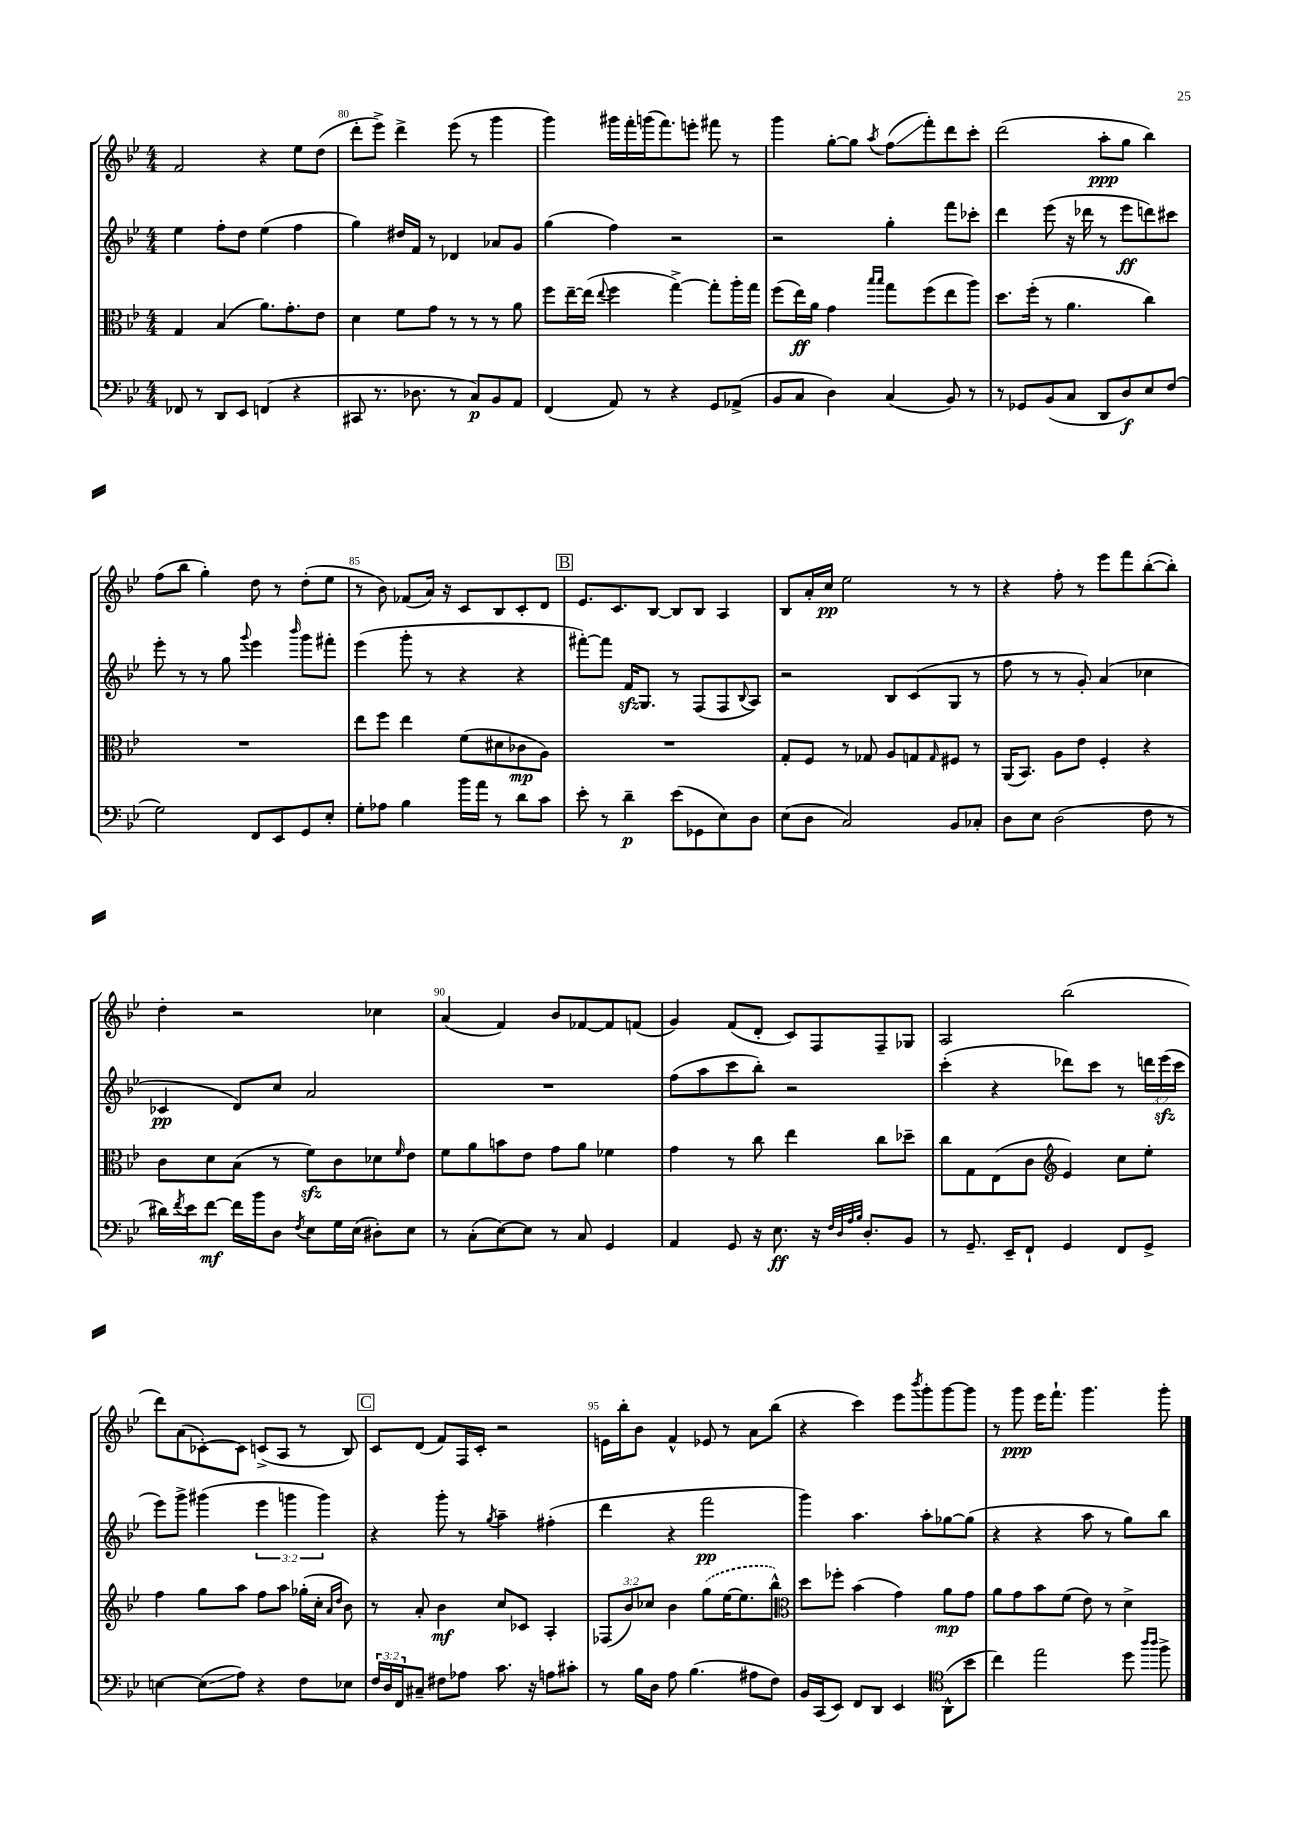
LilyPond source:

<<
\new StaffGroup <<
\new Staff = "s0" {
    \clef treble \key bes \major \numericTimeSignature \time 4/4
    f'2 r4 ees''8 d''8( |
    d'''8-. ees'''8->) d'''4-> ees'''8( r8 g'''4 |
    g'''4) gis'''16 f'''16-. g'''16( f'''8.) e'''8-. fis'''8 r8 |
    g'''4 g''8~-. g''8 \acciaccatura { a''8 } f''8\glissando( f'''8-.) d'''8 c'''8-. |
    d'''2( a''8-.\ppp g''8 bes''4) |
    f''8( bes''8 g''4-.) d''8 r8 d''8-.( ees''8 |
    r8 bes'8) fes'8( a'16) r16 c'8 bes8 c'8-. d'8 |
    \mark \markup { \box "B" } ees'8. c'8. bes8~ bes8 bes8 a4 |
    bes8 a'16-. c''16\pp ees''2 r8 r8 |
    r4 f''8-. r8 ees'''8 f'''8 bes''8~-.( bes''8-.) |
    d''4-. r2 ces''4 |
    a'4( f'4) bes'8 fes'8~ fes'8 f'8( |
    g'4) f'8( d'8-. c'8) f8 f8-- ges8 |
    a2 bes''2( |
    d'''8) a'8( ces'8~-.) ces'8 c'8->( a8 r8 bes8) |
    \mark \markup { \box "C" } c'8 d'8( f'8) f16 c'16-. r2 |
    e'16 bes''16-. bes'8 f'4-^ ees'8 r8 a'8 bes''8( |
    r4 c'''4) ees'''8 \acciaccatura { bes'''8 } g'''8-. g'''8~ g'''8 |
    r8 g'''8\ppp ees'''16 f'''8.-! g'''4. g'''8-. \bar "|." |
}
\new Staff = "s1" {
    \clef treble \key bes \major \numericTimeSignature \time 4/4 \override Staff.TupletNumber.text = #tuplet-number::calc-fraction-text
    ees''4 f''8-. d''8 ees''4( f''4 |
    g''4) dis''16 f'16 r8 des'4 aes'8 g'8 |
    g''4( f''4) r2 |
    r2 g''4-. f'''8 ces'''8-. |
    d'''4 ees'''8( r16 des'''16 r8 ees'''8\ff d'''8) cis'''8 |
    ees'''8-. r8 r8 g''8 \appoggiatura { g'''8 } ees'''4 \grace { bes'''16 } g'''8 fis'''8-. |
    ees'''4( g'''8-. r8 r4 r4 |
    \mark \markup { \box "B" } fis'''8~-.) fis'''8 f'16\sfz g8. r8 f8( f8 \appoggiatura { bes8 } a8) |
    r2 bes8 c'8( g8 r8 |
    f''8 r8 r8 g'8-.) a'4( ces''4 |
    ces'4\pp d'8) c''8 a'2 |
    R1 |
    f''8( a''8 c'''8 bes''8-.) r2 |
    c'''4-.( r4 des'''8) c'''8 r8 \tuplet 3/2 { d'''16 ees'''16\sfz( c'''16 } |
    ees'''8) g'''8-> gis'''4( \tuplet 3/2 { ees'''4 g'''4 g'''4) } |
    \mark \markup { \box "C" } r4 g'''8-. r8 \acciaccatura { g''8 } a''4-- fis''4-.( |
    d'''4 r4 f'''2\pp |
    g'''4) a''4. a''8-. ges''8~ ges''8( |
    r4 r4 a''8 r8 g''8) bes''8 \bar "|." |
}
\new Staff = "s2" {
    \clef alto \key bes \major \numericTimeSignature \time 4/4 \override Staff.TupletNumber.text = #tuplet-number::calc-fraction-text
    g4 bes4( a'8.) g'8.-. ees'8 |
    d'4 f'8 g'8 r8 r8 r8 a'8 |
    f''8 ees''16~-- ees''16( \appoggiatura { ees''8 } f''4 g''4~->) g''8-. a''16-. g''16 |
    f''8( ees''16\ff) a'16 g'4 \grace { bes''16 bes''16 } g''8 f''8( ees''8 a''8) |
    d''8. f''16-.( r8 a'4. c''4) |
    R1 |
    ees''8 f''8 ees''4 f'8( dis'8 ces'8\mp a8) |
    \mark \markup { \box "B" } R1 |
    g8-. f8 r8 ges8 a8 g8 \grace { g16 } fis8 r8 |
    a,16( bes,8.) a8 ees'8 f4-. r4 |
    c'8 d'8 bes8( r8 f'8\sfz) c'8 des'8 \grace { f'16 } ees'8 |
    f'8 a'8 b'8 ees'8 g'8 a'8 fes'4 |
    g'4 r8 c''8 ees''4 c''8 des''8-- |
    c''8 g8 ees8( c'8 \clef treble ees'4) c''8 ees''8-. |
    f''4 g''8 a''8 f''8 a''8 ges''16-.( c''16-. \grace { a'16 d''16 } bes'8) |
    \mark \markup { \box "C" } r8 a'8-. bes'4\mf c''8 ces'8 a4-. |
    \tuplet 3/2 { fes8( bes'8) ces''8 } bes'4 \once \slurDashed g''8( ees''16~ ees''8. bes''8-^) |
    \clef alto d''8 fes''8-. bes'4( g'4) a'8\mp g'8 |
    a'8 g'8 bes'8 f'8( ees'8) r8 d'4-> \bar "|." |
}
\new Staff = "s3" {
    \clef bass \key bes \major \numericTimeSignature \time 4/4 \override Staff.TupletNumber.text = #tuplet-number::calc-fraction-text
    fes,8 r8 d,8 ees,8 f,4( r4 |
    cis,8 r8. des8. r8 c8\p) bes,8 a,8 |
    f,4( a,8) r8 r4 g,8 aes,8->( |
    bes,8 c8 d4) c4( bes,8) r8 |
    r8 ges,8 bes,8( c8 d,8 d8\f) ees8 f8( |
    g2) f,8 ees,8 g,8 ees8-. |
    g8-. aes8 bes4 bes'16 a'16 r8 d'8 c'8 |
    \mark \markup { \box "B" } ees'8-. r8 d'4--\p ees'8( ges,8 ees8) d8 |
    ees8( d8 c2) bes,8 ces8-. |
    d8 ees8 d2( f8 r8 |
    dis'16) \acciaccatura { f'8 } ees'16 f'8~\mf f'16 bes'16 d8 \acciaccatura { f8 } ees8 g16 ees16( dis8-.) ees8 |
    r8 c8-.( ees8~) ees8 r8 c8 g,4 |
    a,4 g,8 r16 ees8.\ff r16 \grace { f32 d32 a32 bes32 } d8.-. bes,8 |
    r8 g,8.-- ees,16-- f,8-! g,4 f,8 g,8-> |
    e4~ e8\glissando( a8) r4 f8 ees8 |
    \mark \markup { \box "C" } \tuplet 3/2 { f16 d16 f,16 } cis8-- fis8 aes8 c'8. r16 a8 cis'8-. |
    r8 bes16 d16 a8 bes4.( ais8 f8) |
    bes,16 c,16( ees,8) f,8 d,8 ees,4 \clef tenor a,8-^( bes'8 |
    c''4) ees''2 d''8 \grace { a''16 a''16 } f''8-> \bar "|." |
}
>>
>>
\layout { \context { \Score currentBarNumber = #79 \override BarNumber.break-visibility = ##(#f #t #t) barNumberVisibility = #(every-nth-bar-number-visible 5) } }
